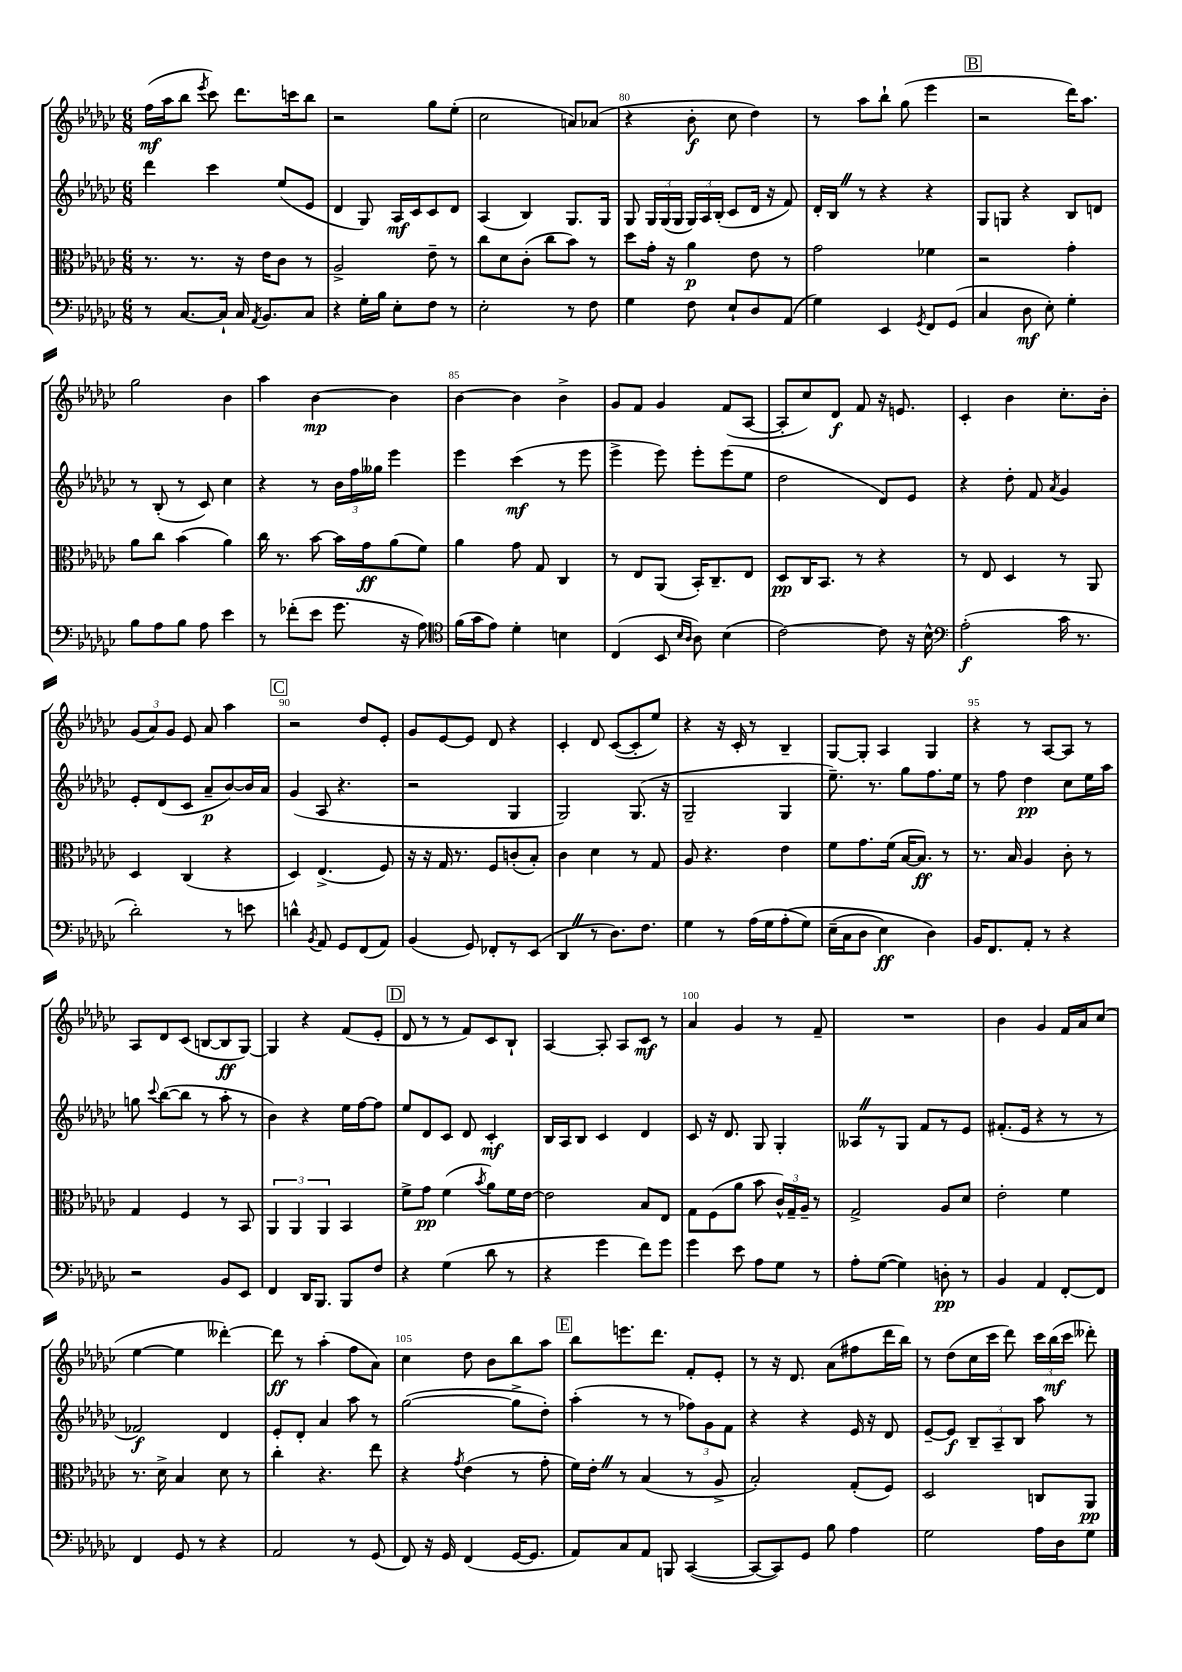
<<
\new StaffGroup <<
\new Staff = "s0" {
    \clef treble \key ges \major \numericTimeSignature \time 6/8
    \autoBeamOff f''16[\mf( aes''16 bes''8] \acciaccatura { ees'''8 } ces'''8) des'''8.[ c'''16 bes''8] |
    r2 ges''8[ ees''8]-.( |
    ces''2 a'8[) aes'8]( |
    r4 bes'8-.\f ces''8 des''4) |
    r8 aes''8[ bes''8]-! ges''8( ees'''4 |
    \mark \markup { \box "B" } r2 des'''16[) aes''8.] |
    ges''2 bes'4 |
    aes''4 bes'4~\mp bes'4 |
    bes'4~ bes'4 bes'4-> |
    ges'8[ f'8] ges'4 f'8[( aes8]~ |
    aes8[-. ces''8) des'8]\f f'8 r16 e'8. |
    ces'4-. bes'4 ces''8.[-. bes'16]-. |
    \tuplet 3/2 { ges'8[( aes'8) ges'8] } ees'8 aes'8 aes''4 |
    \mark \markup { \box "C" } r2 des''8[ ees'8]-. |
    ges'8[ ees'8~ ees'8] des'8 r4 |
    ces'4-. des'8 ces'8[~( ces'8-. ees''8]) |
    r4 r16 ces'16-. r8 bes4-- |
    ges8[~ ges8]-. aes4 ges4 |
    r4 r8 aes8[~ aes8] r8 |
    aes8[ des'8 ces'8]( b8[~ b8\ff ges8]~) |
    ges4 r4 f'8[( ees'8]-. |
    \mark \markup { \box "D" } des'8 r8 r8 f'8[) ces'8 bes8]-! |
    aes4~ aes8-. aes8[ ces'8]\mf r8 |
    aes'4 ges'4 r8 f'8-- |
    R2. |
    bes'4 ges'4 f'16[ aes'16 ces''8]( |
    ees''4~ ees''4 deses'''4~-.) |
    deses'''8\ff r8 aes''4-.( f''8[ aes'8]) |
    ces''4 des''8 bes'8[ bes''8 aes''8] |
    \mark \markup { \box "E" } bes''8[ e'''8. des'''8.] f'8[-. ees'8]-. |
    r8 r16 des'8. aes'8[( fis''8 des'''16 bes''16]) |
    r8 des''8[( ces''16 ces'''16] des'''8) \tuplet 3/2 { ces'''16[ bes''16\mf( ces'''16] } deses'''8-.) \bar "|." |
}
\new Staff = "s1" {
    \clef treble \key ges \major \numericTimeSignature \time 6/8
    \autoBeamOff des'''4 ces'''4 ees''8[( ees'8] |
    des'4 ges8) aes16[\mf ces'16 ces'8 des'8] |
    aes4( bes4) ges8.[ ges16] |
    ges8 \tuplet 3/2 { ges16[ ges16( ges16] } \tuplet 3/2 { ges16[) aes16 bes16]-.( } ces'8[ des'16] r16 f'8) |
    des'16[-. bes16] \once \override BreathingSign.text = \markup { \musicglyph "scripts.caesura.straight" } \breathe r8 r4 r4 |
    \mark \markup { \box "B" } ges8[ g8] r4 bes8[ d'8] |
    r8 bes8-.( r8 ces'8) ces''4 |
    r4 r8 \tuplet 3/2 { bes'16[ f''16 geses''16] } ees'''4 |
    ees'''4 ces'''4\mf( r8 ees'''8 |
    ees'''4-> ees'''8) ees'''8[-. ees'''8( ees''8] |
    des''2 des'8[) ees'8] |
    r4 des''8-. f'8 \acciaccatura { aes'8 } ges'4 |
    ees'8[-. des'8( ces'8] aes'8[--\p bes'8~) bes'16 aes'16] |
    \mark \markup { \box "C" } ges'4( aes8 r4. |
    r2 ges4 |
    ges2) ges8.( r16 |
    ges2-- ges4 |
    ees''8.--) r8. ges''8[ f''8. ees''16] |
    r8 f''8 des''4\pp ces''8[ ees''16 aes''16] |
    g''8 \appoggiatura { ces'''8 } bes''8[~( bes''8] r8 aes''8-. r8 |
    bes'4) r4 ees''16[ f''16~ f''8] |
    \mark \markup { \box "D" } ees''8[ des'8 ces'8] des'8 ces'4-.\mf |
    bes16[ aes16 bes8] ces'4 des'4 |
    ces'8 r16 des'8. ges8 ges4-. |
    aeses8[ \once \override BreathingSign.text = \markup { \musicglyph "scripts.caesura.straight" } \breathe r8 ges8] f'8[ r8 ees'8] |
    fis'8.[-.( ees'16] r4 r8 r8 |
    fes'2\f) des'4 |
    ees'8[-. des'8]-. aes'4 aes''8 r8 |
    ges''2~( ges''8[-> des''8]-.) |
    \mark \markup { \box "E" } aes''4-.( r8 r8 \tuplet 3/2 { fes''8[) ges'8 f'8] } |
    r4 r4 ees'16 r16 des'8 |
    ees'8[~-- ees'8]\f \tuplet 3/2 { bes8[-- aes8-- bes8] } aes''8 r8 \bar "|." |
}
\new Staff = "s2" {
    \clef alto \key ges \major \numericTimeSignature \time 6/8
    \autoBeamOff r8. r8. r16 ees'16[ ces'8] r8 |
    aes2-> ees'8-- r8 |
    ces''8[ des'8 ces'8]-.( ces''8[ bes'8]) r8 |
    des''8[ ges'16]-. r16 aes'4\p ees'8 r8 |
    ges'2 fes'4 |
    \mark \markup { \box "B" } r2 ges'4-. |
    aes'8[ ces''8] bes'4( aes'4) |
    ces''16 r8. bes'8~ bes'16[ ges'16\ff aes'8( f'8]) |
    aes'4 ges'8 ges8 ces4 |
    r8 ees8[ aes,8]( bes,16[-.) ces8.-- ees8] |
    des8[\pp ces16 bes,8.] r8 r4 |
    r8 ees8 des4 r8 aes,8 |
    des4 ces4( r4 |
    \mark \markup { \box "C" } des4) ees4.->( f8) |
    r16 r16 ges16 r8. f8[ c'8-.( bes8]-.) |
    ces'4 des'4 r8 ges8 |
    aes8 r4. ees'4 |
    f'8[ ges'8. f'16]( bes16[~ bes8.]\ff) r8 |
    r8. bes16 aes4 ces'8-. r8 |
    ges4 f4 r8 bes,8 |
    \tuplet 3/2 { aes,4 aes,4 aes,4 } bes,4 |
    \mark \markup { \box "D" } f'8[-> ges'8]\pp f'4( \acciaccatura { bes'8 } aes'8[) f'16 ees'16]~ |
    ees'2 bes8[ ees8] |
    ges8[ f8( aes'8] bes'8 \tuplet 3/2 { ces'16[-^) ges16-- aes16]-- } r8 |
    ges2-> aes8[ des'8] |
    ees'2-. f'4 |
    r8. des'16-> bes4 des'8 r8 |
    ces''4-. r4. ees''8 |
    r4 \acciaccatura { ges'8 } ees'4( r8 ges'8-. |
    \mark \markup { \box "E" } f'16[) ees'16]-. \once \override BreathingSign.text = \markup { \musicglyph "scripts.caesura.straight" } \breathe r8 bes4( r8 aes8-> |
    bes2-.) ges8[-.( f8]) |
    des2 c8[ aes,8]\pp \bar "|." |
}
\new Staff = "s3" {
    \clef bass \key ges \major \numericTimeSignature \time 6/8
    \autoBeamOff r8 ces8.[~ ces16]-! ces16 \acciaccatura { aes,8 } bes,8.[ ces8] |
    r4 ges16[-. bes16] ees8[-. f8] r8 |
    ees2-. r8 f8 |
    ges4 f8 ees8[-! des8 aes,8]( |
    ges4) ees,4 \acciaccatura { ges,8 } f,8[ ges,8]( |
    \mark \markup { \box "B" } ces4 des8\mf ees8-.) ges4-. |
    bes8[ aes8 bes8] aes8 ees'4 |
    r8 fes'8[-.( ees'8] ges'8. r16 aes8) |
    \clef tenor f'16[( ges'16 ees'8]) des'4-. b4 |
    ces4( bes,8 \grace { bes16[ aes16] } aes8) bes4( |
    ces'2~) ces'8 r16 bes16-^ |
    \clef bass aes2-.\f( ces'16 r8. |
    des'2-.) r8 e'8 |
    \mark \markup { \box "C" } d'4-^ \acciaccatura { bes,8 } aes,8 ges,8[ f,8( aes,8]) |
    bes,4( ges,8) fes,8[-. r8 ees,8]( |
    des,4 \once \override BreathingSign.text = \markup { \musicglyph "scripts.caesura.straight" } \breathe r8 des8.[) f8.] |
    ges4 r8 aes16[( ges16 aes8-.\( ges8]) |
    ees16[--( ces16 des8] ees4\ff) des4\) |
    bes,16[ f,8. aes,8]-. r8 r4 |
    r2 bes,8[ ees,8] |
    f,4 des,16[ bes,,8.] bes,,8[ f8] |
    \mark \markup { \box "D" } r4 ges4( des'8 r8 |
    r4 ges'4 f'8[) ges'8] |
    ges'4 ees'8 aes8[ ges8] r8 |
    aes8[-. ges8]~( ges4) d8-.\pp r8 |
    bes,4 aes,4 f,8[~-. f,8] |
    f,4 ges,8 r8 r4 |
    aes,2 r8 ges,8( |
    f,8) r16 ges,16 f,4( ges,16[~ ges,8.] |
    \mark \markup { \box "E" } aes,8[) ces8 aes,8] b,,8 ces,4~( |
    ces,8[~ ces,8) ges,8] bes8 aes4 |
    ges2 aes16[ des16 ges8] \bar "|." |
}
>>
>>
\layout { \context { \Score currentBarNumber = #77 \override BarNumber.break-visibility = ##(#f #t #t) barNumberVisibility = #(every-nth-bar-number-visible 5) } }
